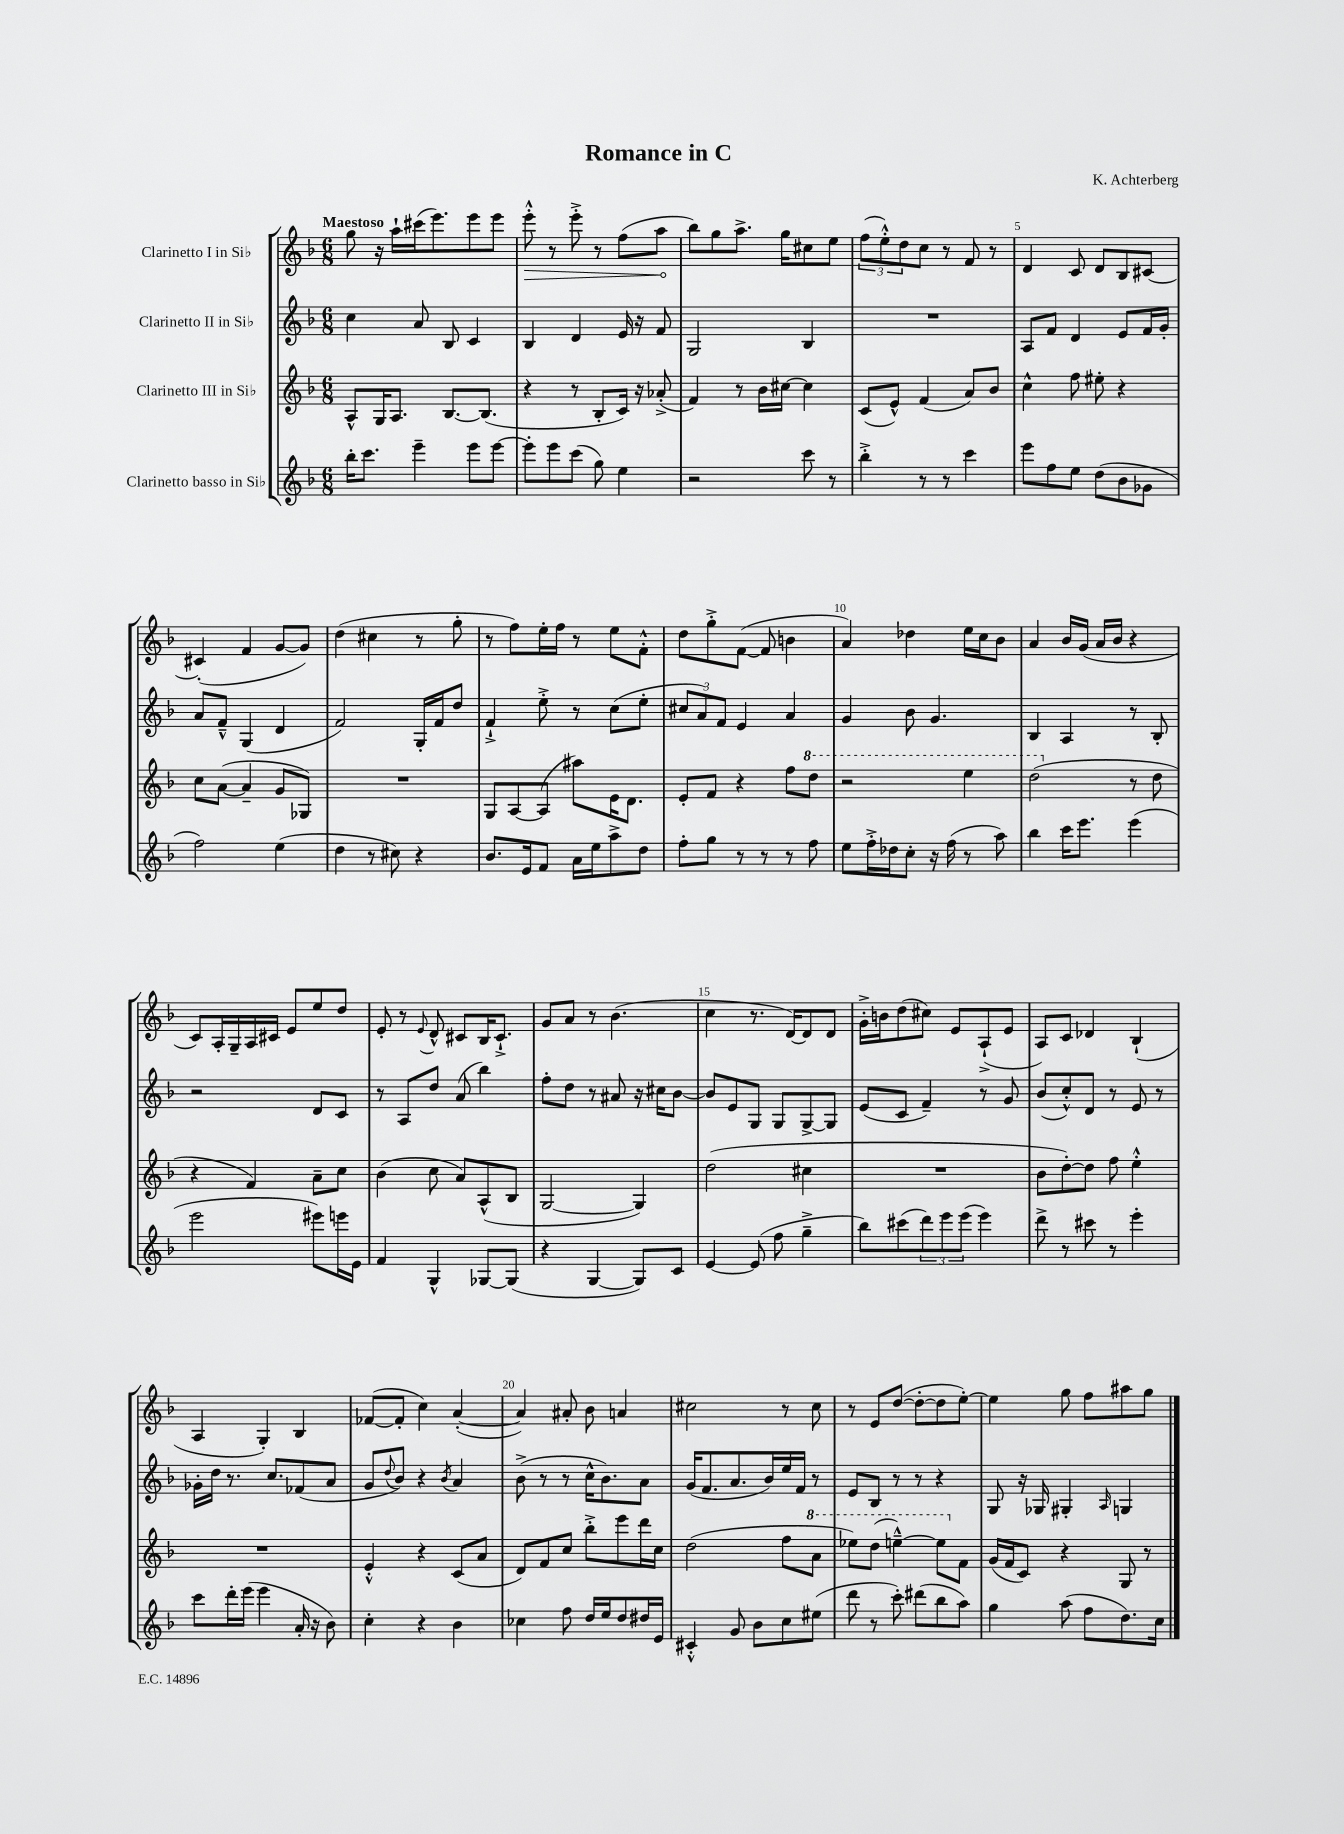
\header { title = "Romance in C" composer = "K. Achterberg" }
<<
\new StaffGroup <<
\new Staff = "s0" \with { instrumentName = "Clarinetto I in Sib" } {
    \clef treble \key f \major \numericTimeSignature \time 6/8 \tempo "Maestoso"
    g''8 r16 a''16-! cis'''16( e'''8.) e'''8 e'''8 |
    \once \override Hairpin.circled-tip = ##t e'''8-.-^\> r8 e'''8-.-> r8 f''8( a''8\! |
    bes''8) g''8 a''8.-> g''16 cis''8 e''8 |
    \tuplet 3/2 { f''8( e''8-.-^) d''8 } c''8 r8 f'8 r8 |
    d'4 c'8 d'8 bes8 cis'8~ |
    cis'4-.( f'4 g'8~ g'8) |
    d''4( cis''4 r8 g''8-. |
    r8 f''8) e''16-. f''16 r8 e''8 f'8-.-^ |
    d''8 g''8-.-> f'8~( f'8 b'4 |
    a'4) des''4 e''16 c''16 bes'8 |
    a'4 bes'16 g'16( a'16 bes'16 r4 |
    c'8) a16-. g16-- a16 cis'16 e'8 e''8 d''8 |
    e'8-. r8 \appoggiatura { e'8 } d'8-^ cis'8 bes16 cis'8.-!-> |
    g'8 a'8 r8 bes'4.( |
    c''4 r8. d'16~) d'8 d'8 |
    g'16-.-> b'16 d''8( cis''8) e'8 a8-!->( e'8 |
    a8) c'8 des'4 bes4-!( |
    a4 g4-.) bes4 |
    fes'8~( fes'8-. c''4) a'4~-.( |
    a'4) ais'8-. bes'8 a'4 |
    cis''2 r8 cis''8 |
    r8 e'8 d''8~( d''8~-. d''8 e''8~-.) |
    e''4 g''8 f''8 ais''8 g''8 \bar "|." |
}
\new Staff = "s1" \with { instrumentName = "Clarinetto II in Sib" } {
    \clef treble \key f \major \numericTimeSignature \time 6/8
    c''4 a'8 bes8 c'4 |
    bes4 d'4 e'16 r16 f'8 |
    g2 bes4 |
    R2. |
    a8 f'8 d'4 e'8 f'16 g'16-. |
    a'8 f'8---^ g4( d'4 |
    f'2) g16-. f'16 d''8 |
    f'4-!-> e''8-.-> r8 c''8( e''8-. |
    \tuplet 3/2 { cis''8 a'8) f'8 } e'4 a'4 |
    g'4 bes'8 g'4. |
    bes4 a4 r8 bes8-. |
    r2 d'8 c'8 |
    r8 a8 d''8 a'8( bes''4) |
    f''8-. d''8 r8 ais'8 r16 cis''16 bes'8~ |
    bes'8 e'8 g8 g8 g8~-> g8 |
    e'8( c'8 f'4--) r8 g'8 |
    bes'8( c''8-.-^) d'8 r8 e'8 r8 |
    ges'16-. d''16 r8. c''8. fes'8( a'8 |
    g'8 \appoggiatura { d''8 } bes'8) r4 \acciaccatura { bes'8 } a'4 |
    bes'8->( r8 r8 c''16-^ bes'8.) a'8 |
    g'16( f'8. a'8. bes'16) e''16 f'16 r8 |
    e'8 bes8 r8 r8 r4 |
    g8 r16 ges16 gis4-. \grace { a16 } g4 \bar "|." |
}
\new Staff = "s2" \with { instrumentName = "Clarinetto III in Sib" } {
    \clef treble \key f \major \numericTimeSignature \time 6/8
    a8-^ g16 a8. bes8.~ bes8.( |
    r4 r8 bes8-. c'16) r16 aes'8-.->( |
    f'4) r8 bes'16 cis''16~ cis''4 |
    c'8( e'8-^) f'4( a'8) bes'8 |
    c''4-^ f''8 eis''8-. r4 |
    c''8 a'8~( a'4-- g'8 ges8) |
    R2. |
    g8 a8~ a8( ais''8) e'16 d'8. |
    e'8-. f'8 r4 f''8 \ottava #1 d'''8 |
    r2 e'''4 |
    d'''2( \ottava #0 r8 d''8 |
    r4 f'4) a'8-- c''8 |
    bes'4( c''8 a'8) a8-^( bes8 |
    g2~ g4) |
    d''2( cis''4 |
    R2. |
    bes'8 d''8~-.) d''8 f''8 e''4-.-^ |
    R2. |
    e'4-.-^ r4 c'8( a'8 |
    d'8) f'8 c''8 bes''8-.-> e'''8 d'''16 c''16 |
    d''2( f''8 \ottava #1 a''8 |
    ees'''8) d'''8( e'''4~---^) e'''8 \ottava #0 f'8 |
    g'16( f'16 c'8) r4 g8 r8 \bar "|." |
}
\new Staff = "s3" \with { instrumentName = "Clarinetto basso in Sib" } {
    \clef treble \key f \major \numericTimeSignature \time 6/8
    bes''16-. c'''8. e'''4-- e'''8 e'''8~ |
    e'''8-. e'''8 c'''8( g''8) e''4 |
    r2 c'''8 r8 |
    bes''4-.-> r8 r8 c'''4 |
    e'''8 f''8 e''8 d''8( bes'8 ges'8 |
    f''2) e''4( |
    d''4 r8 cis''8) r4 |
    bes'8. e'16 f'8 a'16 e''16 a''8-> d''8 |
    f''8-. g''8 r8 r8 r8 f''8 |
    e''8 f''16-.-> des''16 c''8-. r16 f''16( r8 a''8) |
    bes''4 c'''16 e'''8. e'''4( |
    e'''2 eis'''8) e'''16 e'16 |
    f'4 g4-^ ges8~ ges8( |
    r4 g4~ g8) c'8 |
    e'4~ e'8( f''8 g''4---> |
    bes''8) cis'''8( \tuplet 3/2 { d'''8) e'''8 e'''8( } e'''4) |
    d'''8-> r8 cis'''8 r8 e'''4-. |
    c'''8 d'''16-. e'''16( e'''4 a'16-. r16 bes'8) |
    c''4-. r4 bes'4 |
    ces''4 f''8 d''16 e''16 d''8 dis''16 e'16 |
    cis'4-.-^ g'8 bes'8 c''8 eis''8( |
    d'''8 r8 c'''8-.) dis'''8( bes''8 a''8) |
    g''4 a''8( f''8 d''8.) c''16 \bar "|." |
}
>>
>>
\layout { \context { \Score \override BarNumber.break-visibility = ##(#f #t #t) barNumberVisibility = #(every-nth-bar-number-visible 5) } }
